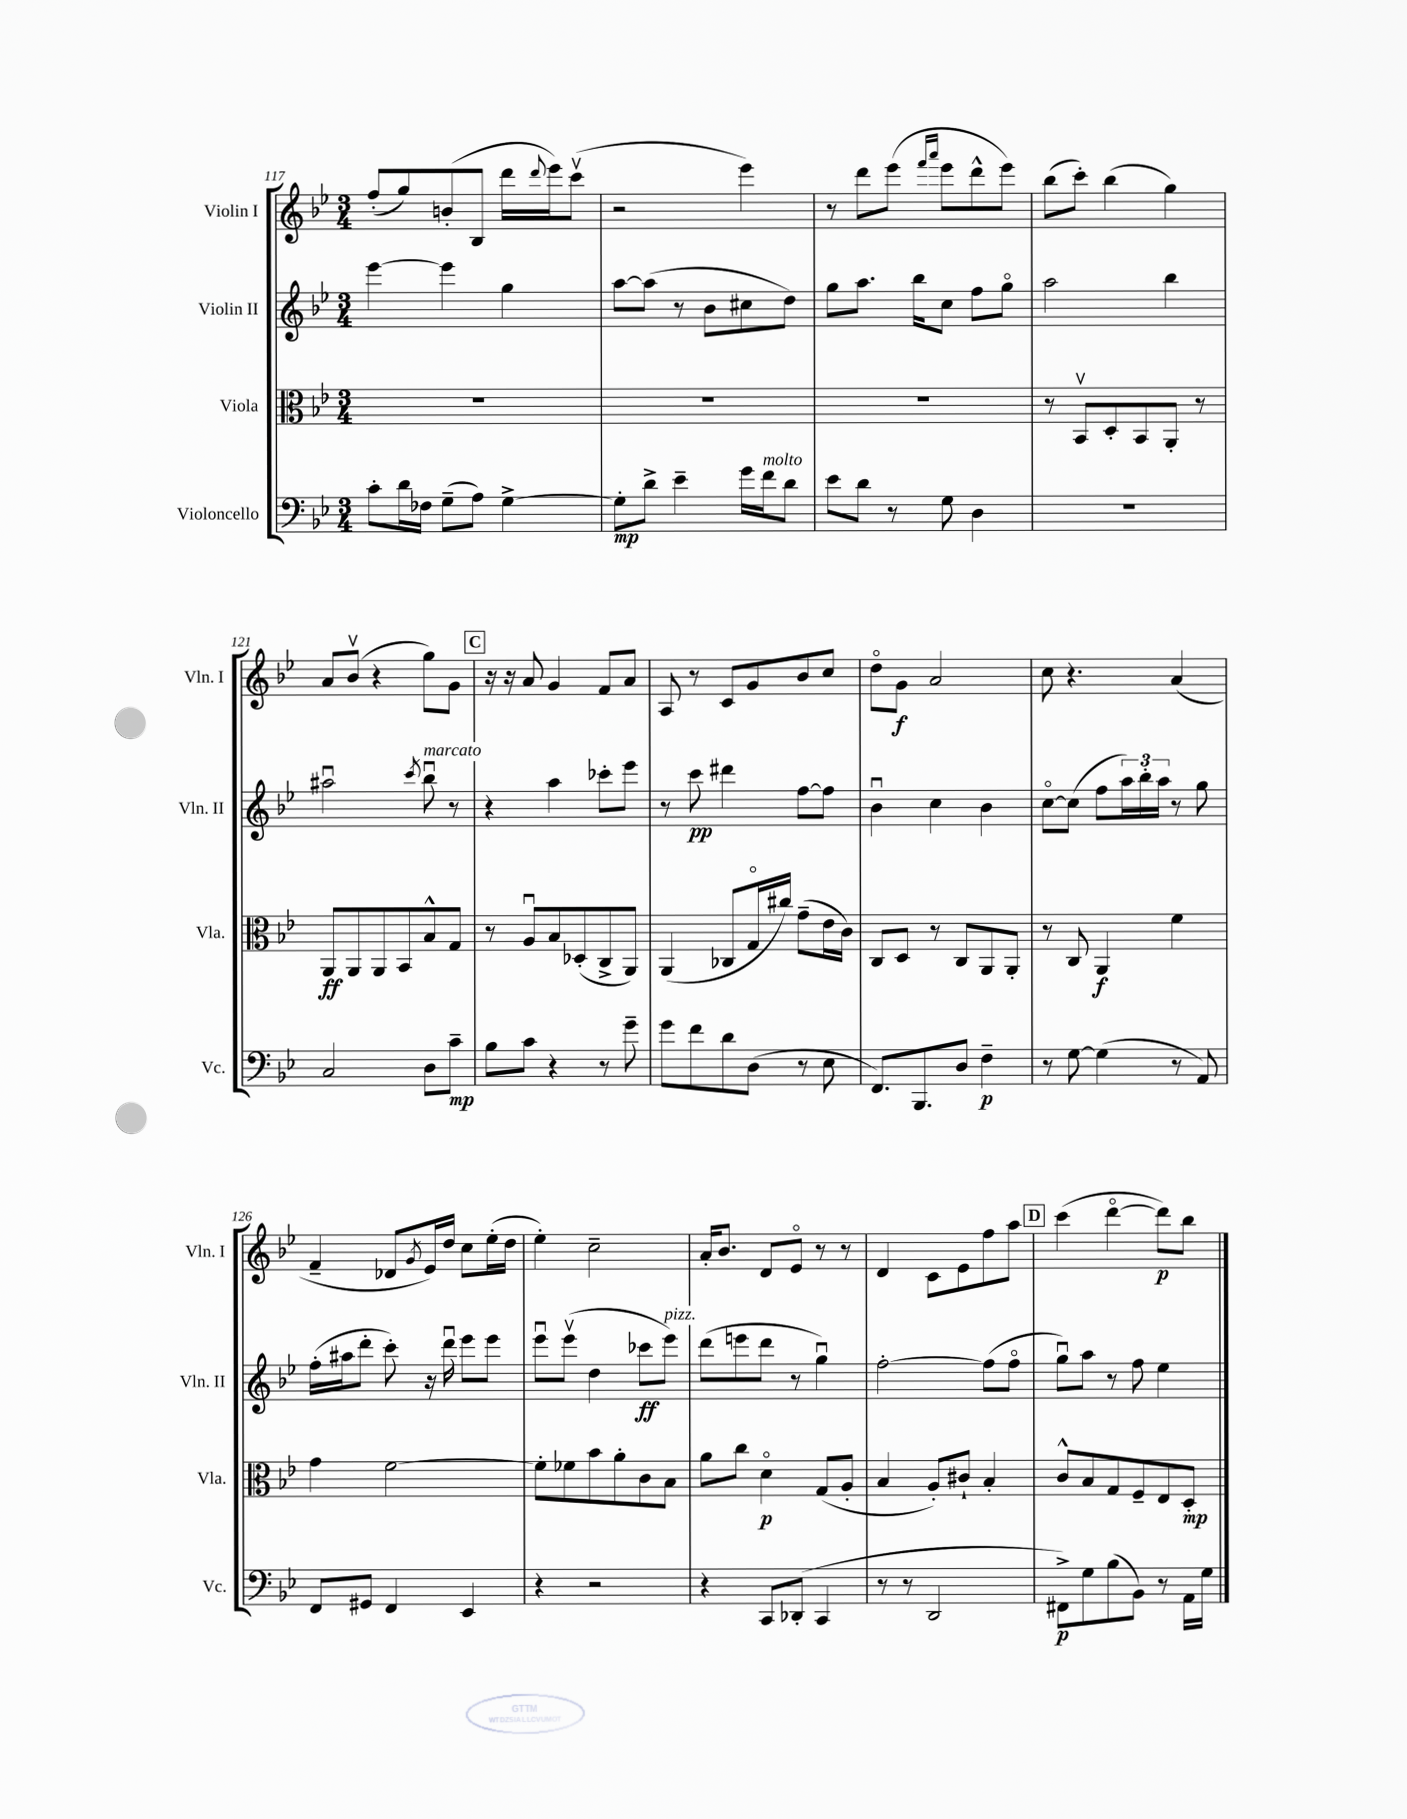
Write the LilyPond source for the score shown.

<<
\new StaffGroup <<
\new Staff = "s0" \with { instrumentName = "Violin I" shortInstrumentName = "Vln. I" } {
    \clef treble \key bes \major \numericTimeSignature \time 3/4
    f''8-.( g''8) b'8-.( bes8 d'''16 \appoggiatura { d'''8 } ees'''16) c'''8\upbow( |
    r2 ees'''4) |
    r8 d'''8 ees'''8( \grace { f'''16 a'''16 } ees'''8 d'''8-^ ees'''8) |
    bes''8( c'''8-.) bes''4( g''4) |
    a'8 bes'8\upbow( r4 g''8) g'8 |
    \mark \markup { \box "C" } r16 r16 a'8 g'4 f'8 a'8 |
    a8 r8 c'8 g'8 bes'8 c''8 |
    d''8\flageolet g'8\f a'2 |
    c''8 r4. a'4( |
    f'4-- des'8 \acciaccatura { g'8 } ees'16) d''16 c''8 ees''16-.( d''16 |
    ees''4-.) c''2-- |
    a'16-. bes'8. d'8 ees'8\flageolet r8 r8 |
    d'4 c'8 ees'8 f''8 a''8 |
    \mark \markup { \box "D" } c'''4( d'''4~\flageolet d'''8\p) bes''8 \bar "|." |
}
\new Staff = "s1" \with { instrumentName = "Violin II" shortInstrumentName = "Vln. II" } {
    \clef treble \key bes \major \numericTimeSignature \time 3/4
    ees'''4~ ees'''4 g''4 |
    a''8~ a''8( r8 bes'8 cis''8 d''8) |
    g''8 a''8. bes''16 c''8 f''8 g''8\flageolet |
    a''2 bes''4 |
    ais''2\downbow \acciaccatura { c'''8 } bes''8\downbow^\markup { \italic "marcato" } r8 |
    \mark \markup { \box "C" } r4 a''4 ces'''8-. ees'''8 |
    r8 c'''8\pp dis'''4 f''8~ f''8 |
    bes'4\downbow c''4 bes'4 |
    c''8~\flageolet c''8( f''8 \tuplet 3/2 { a''16) bes''16-. a''16 } r8 g''8 |
    f''16-.( ais''16 d'''8-. c'''8-.) r16 d'''16\downbow ees'''8 ees'''8 |
    ees'''8\downbow ees'''8\upbow( d''4 ces'''8\ff ees'''8^\markup { \italic "pizz." }) |
    d'''8( e'''8 d'''8 r8 g''4\downbow) |
    f''2~-. f''8( f''8\flageolet |
    \mark \markup { \box "D" } g''8\downbow) a''8 r8 f''8 ees''4 \bar "|." |
}
\new Staff = "s2" \with { instrumentName = "Viola" shortInstrumentName = "Vla." } {
    \clef alto \key bes \major \numericTimeSignature \time 3/4
    R2. |
    R2. |
    R2. |
    r8 bes,8\upbow d8-. bes,8 a,8-. r8 |
    a,8\ff a,8 a,8 bes,8 bes8-^ g8 |
    \mark \markup { \box "C" } r8 a8\downbow bes8 des8-.( c8-> a,8) |
    a,4( ces8 g16\flageolet cis''16) g'8--( ees'16 c'16) |
    c8 d8 r8 c8 a,8 a,8-. |
    r8 c8 a,4\f f'4 |
    g'4 f'2~ |
    f'8-. fes'8 bes'8 a'8-. c'8 bes8 |
    a'8 c''8 d'4\flageolet\p g8( a8-. |
    bes4 a8-.) cis'8-! bes4-. |
    \mark \markup { \box "D" } c'8-^ bes8 g8 f8-- ees8 d8-.\mp \bar "|." |
}
\new Staff = "s3" \with { instrumentName = "Violoncello" shortInstrumentName = "Vc." } {
    \clef bass \key bes \major \numericTimeSignature \time 3/4
    c'8-. d'16 fes16 g8--( a8) g4~-> |
    g8-.\mp d'8-> ees'4-- g'16 f'16^\markup { \italic "molto" } d'8 |
    ees'8 d'8 r8 g8 d4 |
    R2. |
    c2 d8 c'8--\mp |
    \mark \markup { \box "C" } bes8 c'8 r4 r8 g'8-- |
    g'8 f'8 d'8 d8( r8 ees8 |
    f,8.) bes,,8. d8 f4--\p |
    r8 g8~ g4( r8 a,8) |
    f,8 gis,8 f,4 ees,4 |
    r4 r2 |
    r4 c,8 des,8-.( c,4 |
    r8 r8 d,2 |
    \mark \markup { \box "D" } fis,8->\p) g8 bes8( bes,8) r8 a,16 g16 \bar "|." |
}
>>
>>
\layout { \context { \Score currentBarNumber = #117 } }
